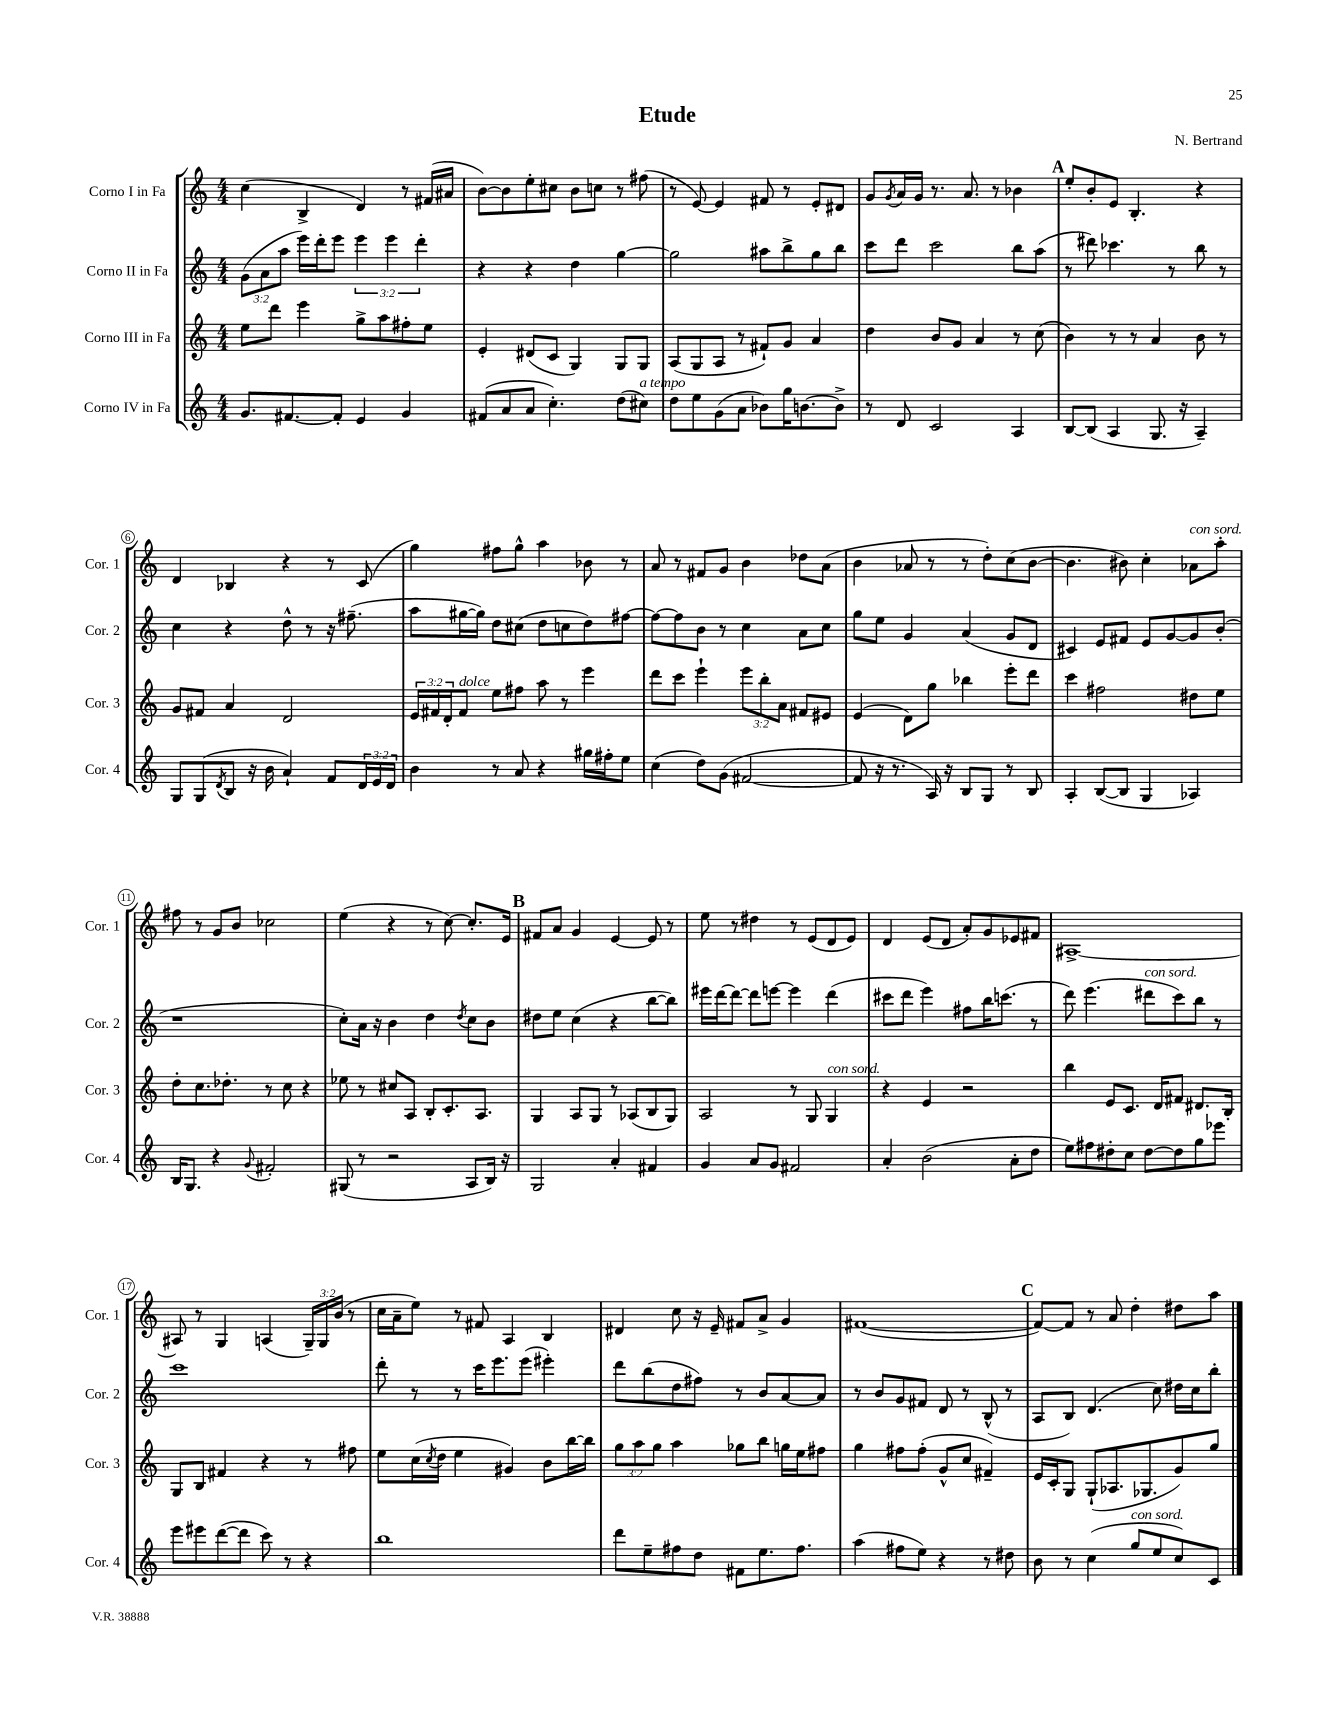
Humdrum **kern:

**kern	**kern	**kern	**kern
*part4	*part3	*part2	*part1
*staff4	*staff3	*staff2	*staff1
*I"Corno IV in Fa	*I"Corno III in Fa	*I"Corno II in Fa	*I"Corno I in Fa
*I'Cor. 4	*I'Cor. 3	*I'Cor. 2	*I'Cor. 1
*clefG2	*clefG2	*clefG2	*clefG2
*k[]	*k[]	*k[]	*k[]
*M4/4	*M4/4	*M4/4	*M4/4
=1	=1	=1	=1
8.g/L	8ee\L	(12g\L	(4cc\
.	.	12a\	.
.	8ddd\J	.	.
.	.	12aa\J	.
[8.f#X/	.	.	.
.	4eee\	16eee\LL)	4B^/
.	.	16ddd'\J	.
8f#'/J]	.	8eee\J	.
4e/	8gg^\L	6eee\	4d/)
.	8aa\	.	.
.	.	6eee\	.
4g/	8ff#X'\	.	8r
.	.	6ddd'\	.
.	8ee\J	.	(16f#X/LL
.	.	.	16a#X/JJ
=2	=2	=2	=2
(8f#X/L	4e'/	4r	[8b\L)
8a/	.	.	8b\]
8a/J	(8d#X/L	4r	8ee'\
4.cc'\)	8c/J	.	8cc#X\J
.	4G/)	4dd\	8b\L
.	.	.	8ccn\J
(8dd\L	8G/L	[4gg\	8r
!LO:TX:a:i:t=a tempo	!	!	!
8cc#X\J)	8G/J	.	(8ff#X\
=3	=3	=3	=3
8dd\L	(8A/L	2gg\]	8r
8ee\	8G/	.	[8e/)
(8g\	8A/J	.	4e/]
8a\J	8r	.	.
8b-X\L)	8f#X`/L)	8aa#X\L	8f#X/
16gg\K	8g/J	8bb^\	8r
[8.bn\	.	.	.
.	4a/	8gg\	8e'/L
8b^\J]	.	8bb\J	8d#X/J
=4	=4	=4	=4
8r	4dd\	8ccc\L	8g/L
.	.	.	8qg/
8d/	.	8ddd\J	16a/L
.	.	.	16g/JJ
2c/	8b/L	2ccc\	8.r
.	8g/J	.	.
.	.	.	8.a/
.	4a/	.	.
.	.	.	8r
4A/	8r	8bb\L	4b-X\
.	(8cc\	(8aa\J	.
!!LO:REH:place=s1:t=A
=5	=5	=5	=5
[8B/L	4b\)	8r	8ee'/L
(8B/J]	.	8ddd#X\)	8b'/
4A/	8r	4.ccc-X\	8e/J
.	8r	.	4.B'/
8.G/	4a/	.	.
.	.	8r	.
16r	.	.	.
4A~/)	8b\	8bb\	4r
.	8r	8r	.
!!LO:LB:g=z
=6	=6	=6	=6
8G/L	8g/L	4cc\	4d/
(8G/	8f#X/J	.	.
8qd/	.	.	.
8B/J	4a/	4r	4B-X/
16r	.	.	.
16b\	.	.	.
4a`/)	2d/	8dd^^\	4r
.	.	8r	.
8f/L	.	16r	8r
.	.	(8.ff#X~\	.
24d/L	.	.	(8c/
24e/	.	.	.
24d/JJ	.	.	.
=7	=7	=7	=7
4b\	24e/LL	8aa\L	4gg\)
.	24f#X/	.	.
.	24d'/J	.	.
!	!LO:TX:a:i:t=dolce	!	!
.	8f#/J	[16gg#X\L	.
.	.	16gg#\JJ])	.
8r	8ee\L	8dd\L	8ff#X\L
8a/	8ff#X\J	(8cc#X\J	8gg^^\J
4r	8aa\	8dd\L	4aa\
.	8r	8ccn\	.
16gg#X\LL	4eee\	8dd\)	8b-X\
16ff#X'\J	.	.	.
8ee\J	.	[8ff#X\J	8r
=8	=8	=8	=8
(4cc\	8ddd\L	8ff#\L_	8a/
.	8ccc\J	8ff#\]	8r
8dd\L)	4eee`\	8b\J	8f#X/L
(8g\J	.	8r	8g/J
[2f#X/	12eee\L	4cc\	4b\
.	12bb'\	.	.
.	12a\J	.	.
.	8f#X/L	8a\L	8dd-X\L
.	8e#X/J	8cc\J	(8a\J
=9	=9	=9	=9
8f#/]	(4e/	8gg\L	4b\
16r	.	8ee\J	.
8.r	.	.	.
.	8d\L)	4g/	8a-X/
16A/)	8gg\J	.	8r
16r	.	.	.
8B/L	4bb-X\	(4a/	8r
8G/J	.	.	8dd'\L)
8r	8eee'\L	8g/L	(8cc\
8B/	8ddd\J	8d/J	[8b\J
=10	=10	=10	=10
4A'/	4ccc\	4c#X/)	4.b\]
([8B/L	2ff#X\	8e/L	.
8B/J]	.	8f#X/J	8b#X\)
4G/	.	8e/L	4cc'\
.	.	[8g/	.
!	!	!	!LO:TX:a:i:t=con sord.
4A-X/)	8dd#X\L	8g/]	8a-X\L
.	8ee\J	(8b'/J	8aa'\J
!!LO:LB:g=z
=11	=11	=11	=11
16B/KL	8dd'\L	1r	8ff#X\
8.G/J	.	.	.
.	8.cc\	.	8r
4r	.	.	8g/L
.	8.dd-X'\J	.	.
.	.	.	8b/J
8qqg/	.	.	.
2f#X'/	8r	.	2cc-X\
.	8cc\	.	.
.	4r	.	.
=12	=12	=12	=12
(8G#X/	8ee-X\	8cc'\L)	(4ee\
8r	8r	16a\Jk	.
.	.	16r	.
2r	8cc#X/L	4b\	4r
.	8A/J	.	.
.	8B'/L	4dd\	8r
.	8.c'/	.	[8cc\)
.	.	8qdd/	.
8A/L	.	8cc\L	8.cc'/L]
.	8.A/J	.	.
16B/Jk)	.	8b\J	.
16r	.	.	16e/Jk
!!LO:REH:place=s1:t=B
=13	=13	=13	=13
2G/	4G/	8dd#X\L	8f#X/L
.	.	8ee\J	8a/J
.	8A/L	(4cc\	4g/
.	8G/J	.	.
4a'/	8r	4r	[4e/
.	(8A-X/L	.	.
4f#X/	8B/	[8bb\L	8e/]
.	8G/J)	8bb\J])	8r
=14	=14	=14	=14
4g/	2A/	16eee#X\LL	8ee\
.	.	[16ddd\J	.
.	.	8ddd\J_	8r
8a/L	.	8ddd\L]	4dd#X\
8g/J	.	[8eeen\J	.
2f#X/	8r	4eee\]	8r
.	8G/	.	(8e/L
!	!LO:TX:a:i:t=con sord.	!	!
.	4G/	(4ddd\	8d/
.	.	.	8e/J)
=15	=15	=15	=15
4a'/	4r	8ccc#X\L	4d/
.	.	8ddd\J	.
(2b\	4e/	4eee\)	(8e/L
.	.	.	8d/J
.	2r	8ff#X\L	8a'/L)
.	.	16bb\K	8g/
.	.	(8.cccn\J	.
8a'\L	.	.	8e-X/
8dd\J	.	8r	8f#X/J
=16	=16	=16	=16
8ee\L)	4bb\	8ddd\)	[1A#X^
8ff#X\	.	(4.eee\	.
8dd#X'\	8e/L	.	.
8cc\J	8.c/J	.	.
!	!	!LO:TX:a:i:t=con sord.	!
[8dd#\L	.	8ddd#X\L	.
.	16d/KL	.	.
8dd#\]	8f#X/J	8ccc\)	.
8gg\	8.d#X/L	8bb\J	.
8eee-X\J	.	8r	.
.	16B'/Jk	.	.
!!LO:LB:g=z
=17	=17	=17	=17
8eee\L	8G/L	1ccc	8A#X/]
8eee#X\	8B/J	.	8r
([8ddd\	4f#X/	.	4G/
8ddd\J]	.	.	.
8ccc\)	4r	.	(4An/
8r	.	.	.
4r	8r	.	24G~/LL)
.	.	.	24G/
.	.	.	(24b/JJ
.	8ff#X\	.	8r
=18	=18	=18	=18
1bb	8ee\L	8ddd'\	16cc\LL
.	.	.	16a~\J
.	(16cc\L	8r	8ee\J)
.	8qcc/	.	.
.	16dd\JJ	.	.
.	4ee\	8r	8r
.	.	16ccc\KL	8f#X/
.	.	8.eee\	.
.	4g#X/)	.	4A/
.	.	(8eee\J	.
.	8b\L	4eee#X'\)	4B/
.	[16bb\L	.	.
.	16bb\JJ]	.	.
=19	=19	=19	=19
8ddd\L	12gg\L	8ddd\L	4d#X/
.	12aa\	.	.
8ee~\	.	(8bb\	.
.	12gg\J	.	.
8ff#X\	4aa\	8dd\	8cc\
8dd\J	.	8ff#X\J)	16r
.	.	.	16e~/
8f#X\L	8gg-X\L	8r	8f#X/L
8.ee\	8bb\J	8b/L	8a^/J
.	16ggn\LL	[8a/	4g/
8.ff#\J	16ee\J	.	.
.	8ff#X\J	8a/J]	.
=20	=20	=20	=20
(4aa\	4gg\	8r	([1f#X
.	.	8b/L	.
8ff#X\L	8ff#X\L	8g/	.
8ee\J)	(8ff#'\J	8f#X/J	.
4r	8g^^/L	8d/	.
.	8cc/J	8r	.
8r	4f#X~/)	(8B^^/	.
8dd#X\	.	8r	.
!!LO:REH:place=s1:t=C
=21	=21	=21	=21
8b\	16e/LL	8A/L	8f#/L_)
.	16c'/J	.	.
8r	8G/J	8B/J)	8f#/J]
(4cc\	(8G`/L	(4.d/	8r
.	8.A-X/	.	8a/
!LO:TX:a:i:t=con sord.	!	!	!
8gg/L	.	.	4dd'\
.	8.G-X/	.	.
8ee/	.	8cc\)	.
8cc/)	8g/)	16dd#X\LL	8dd#X\L
.	.	16cc\J	.
8c/J	8gg/J	8bb'\J	8aa\J
==	==	==	==
*-	*-	*-	*-
